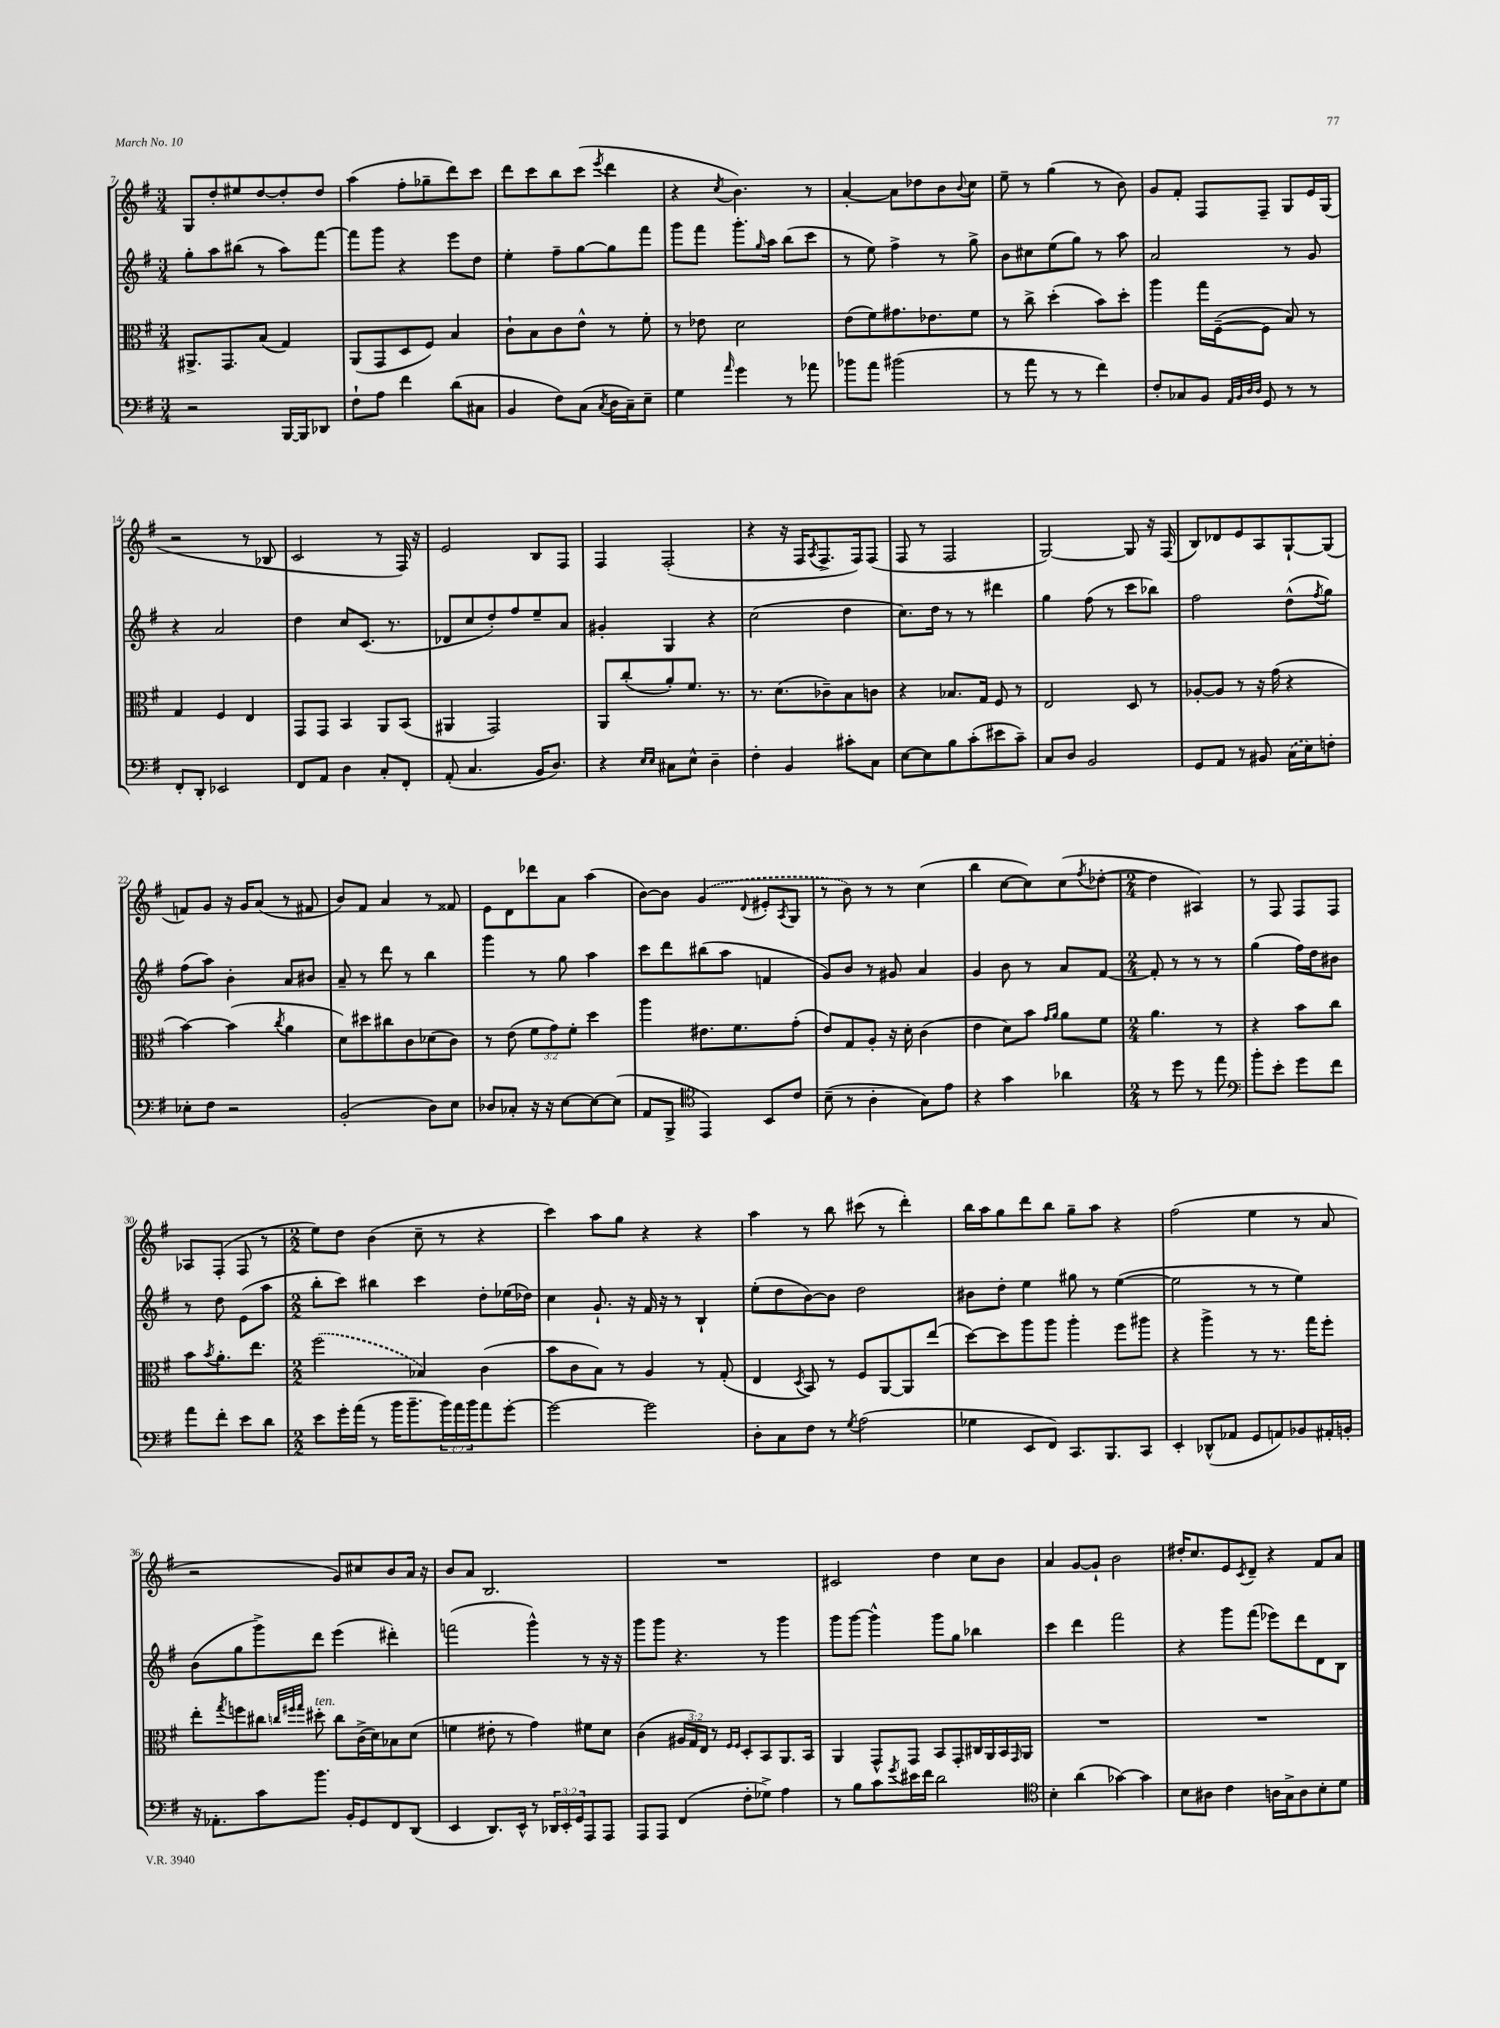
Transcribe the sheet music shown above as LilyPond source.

<<
\new StaffGroup <<
\new Staff = "s0" {
    \clef treble \key g \major \numericTimeSignature \time 3/4
    g8 d''8-. eis''8 d''8~ d''8-. d''8 |
    a''4( fis''8-. ges''8-- d'''8) c'''8 |
    d'''8 c'''8 b''8 c'''8( \acciaccatura { e'''8 } d'''4 |
    r4 \acciaccatura { c''8 } b'4.) r8 |
    a'4~-. a'8 des''8 b'8 \appoggiatura { b'8 } c''8 |
    e''8-- r8 g''4( r8 b'8) |
    g'8 fis'8-. fis8 fis8-- g8 e'16 g16( |
    r2 r8 bes8 |
    c'2 r8 fis16) r16 |
    e'2 b8 fis8 |
    fis4 fis2-.( |
    r4 r16 fis16 \acciaccatura { a8 } fis8.-> fis16) fis8( |
    fis8 r8 fis2 |
    g2~) g8 r16 fis16( |
    b8) des'8 e'8 a8 g8~-! g8( |
    f'8) g'8 r16 g'16 a'8( r8 fis'8 |
    b'8) fis'8 a'4 r8 fisis'8 |
    e'8 d'8 des'''8 a'8 a''4( |
    b'8~) b'8 \once \slurDashed g'4( \appoggiatura { d'8 } eis'8-. \acciaccatura { a8 } g8 |
    r8 b'8) r8 r8 c''4( |
    b''4 c''8~ c''8) c''8( \acciaccatura { fis''8 } des''8~-. |
    \numericTimeSignature \time 2/4 des''4 ais4) |
    r8 fis8 fis8 fis8 |
    aes8 fis8-.( fis8 r8 |
    \numericTimeSignature \time 2/2 e''8) d''8 b'4( c''8-- r8 r4 |
    c'''4) a''8 g''8 r4 r4 |
    a''4 r8 b''8 cis'''8( r8 d'''4-.) |
    b''16 a''16 g''8 d'''8 b''8 g''8-- a''8 r4 |
    fis''2( e''4 r8 a'8 |
    r2 g'8) cis''8 b'8 a'16 r16 |
    b'8 a'8 b2. |
    R1 |
    cis'2 d''4 c''8 b'8 |
    a'4 g'8~ g'8-! b'2 |
    dis''16-. c''8. e'8 \acciaccatura { c'8 } d'8-- r4 fis'8 a'8 \bar "|." |
}
\new Staff = "s1" {
    \clef treble \key g \major \numericTimeSignature \time 3/4
    g''8-. a''8 bis''8( r8 a''8) fis'''8~ |
    fis'''8 g'''8 r4 e'''8 d''8 |
    e''4-. fis''8-- g''8~ g''8 fis'''8 |
    g'''8 fis'''8 g'''8.-. \grace { g''16 } a''16 b''8( c'''8 |
    r8 e''8) fis''4-> r8 g''8-> |
    b'8 cis''8 e''8( g''8) r8 a''8 |
    a'2 r8 g'8 |
    r4 a'2 |
    d''4 c''8 c'8.( r8. |
    des'8 c''8 d''8-.) fis''8 e''8-- a'8 |
    gis'4-. g4 r4 |
    c''2( d''4 |
    c''8.) d''16 r8 r8 dis'''4 |
    g''4 fis''8( r8 c'''8 bes''8) |
    fis''2 d''8-^( \acciaccatura { fis''8 } g''8) |
    fis''8( a''8) b'4-. a'8 bis'8 |
    a'8-- r8 d'''8 r8 b''4 |
    g'''4 r8 g''8 a''4 |
    c'''8 d'''8 bis''8( a''8 f'4 |
    g'8) b'8 r8 gis'8 a'4 |
    g'4 b'8 r8 a'8 fis'8~ |
    \numericTimeSignature \time 2/4 fis'8-. r8 r8 r8 |
    g''4( fis''16) d''16 bis'8 |
    r8 d''8 e'8( a''8 |
    \numericTimeSignature \time 2/2 b''8-. c'''8) bis''4 c'''4 d''8-. ees''16( des''16) |
    c''4 g'8.-! r16 fis'16 r16 r8 b4-! |
    e''8-.( d''8 b'8~) b'8 d''2 |
    bis'8 d''8-. e''4 gis''8 r8 e''4~( |
    e''2 r8 r8 e''4) |
    b'8( g''8 g'''8->) d'''8 e'''4( dis'''4-.) |
    f'''2( g'''4-^) r8 r16 r16 |
    g'''8 g'''8 r4. r8 g'''4 |
    g'''8 g'''8~ g'''4-^ g'''8 g''8 bes''4 |
    c'''4 d'''4 fis'''2 |
    r4 g'''8 fis'''8( ees'''8) d'''8 d'8 b8 \bar "|." |
}
\new Staff = "s2" {
    \clef alto \key g \major \numericTimeSignature \time 3/4 \override Staff.TupletNumber.text = #tuplet-number::calc-fraction-text
    ais,8.-> g,8. b8( g4) |
    a,8( g,8 d8 fis8) b4 |
    c'8-! b8 c'8 e'8-^ r8 fis'8-. |
    r8 ees'8 d'2 |
    e'8( fis'8) gis'8. ees'8. fis'8 |
    r8 c''8-> d''4-.( b'8) d''8-. |
    a''4 g''16 fis16~--( fis8 b8) r8 |
    g4 fis4 e4 |
    g,8 g,8 b,4 a,8 b,8( |
    ais,4 g,2) |
    a,8 c''8-.( a'8-.) fis'8. r8. |
    r8. d'8.( ces'8--) b8 c'8 |
    r4 bes8. g16 fis8 r8 |
    e2 d8 r8 |
    aes8~-. aes8 r8 r16 g'16( r4 |
    b'4~) b'4( \acciaccatura { c''8 } a'4 |
    d'8) dis''8 cis''8 c'8 des'8( c'8) |
    r8 e'8( \tuplet 3/2 { fis'8 g'8) fis'8-. } d''4 |
    a''4 eis'8. fis'8. g'8-.( |
    e'8) g8 a8-. r16 d'16-. c'4( |
    e'4 d'8) b'8 \grace { g'16 a'16 } a'8 fis'8 |
    \numericTimeSignature \time 2/4 a'4. r8 |
    r4 b'8 c''8 |
    b'8 \acciaccatura { b'8 } a'8.-. e''8. |
    \numericTimeSignature \time 2/2 \once \slurDashed fis''2( bes4) c'4( |
    b'8 c'8 b8) r8 a4 r8 g8-.( |
    e4 \acciaccatura { d8 } b,8) r8 fis8 a,8~ a,8 e''8( |
    d''8~) d''8 a''8 a''8 a''4-. fis''8 ais''8 |
    r4 a''4-> r8 r8. g''16 fis''8-. |
    e''8-. \acciaccatura { g''8 } f''8 cis''8 \grace { c''32 fis''32 g''32 } dis''8-.^\markup { \italic "ten." } c''8 c'16->( d'16) bes8 d'8( |
    f'4 eis'8-. r8 g'4) fis'8 d'8 |
    c'4( \tuplet 3/2 { ais16 g16) e16 } r8 \grace { fis16 fis16 } d8-. b,8 a,8. b,16 |
    a,4 g,8-^ g,8 b,8 g,8-. cis16 a,16 b,16 \grace { g,16 } a,16 |
    R1 |
    R1 \bar "|." |
}
\new Staff = "s3" {
    \clef bass \key g \major \numericTimeSignature \time 3/4 \override Staff.TupletNumber.text = #tuplet-number::calc-fraction-text
    r2 b,,16~ b,,16 des,8 |
    fis8-! a8 fis'4 d'8( cis8 |
    b,4 fis8) c8( \acciaccatura { c8 } d16 c16--) e8-- |
    g4 \grace { a'16 } g'4 r8 aes'8 |
    bes'8 a'8 bis'2( |
    r8 a'8 r8 r8 fis'4) |
    fis8-. ces8 b,8 \grace { a,32 b,32 d32 d32 } g,8 r8 r8 |
    fis,8-. d,8-. ees,2 |
    fis,8 a,8 d4 c8-. fis,8-. |
    a,8-.( c4. b,16 d8.) |
    r4 \grace { e16 e16 } cis8 e8-^ d4-- |
    fis4-. b,4 cis'8-. c8 |
    e8~ e8 b8 c'8-.( eis'8 c'8--) |
    c8 d8 b,2 |
    g,8 a,8 r8 bis,8 \once \slurDashed c16( e16) f8-. |
    ees8-. fis8 r2 |
    b,2-.( d8) e8 |
    des8 ces8-. r16 r16 e8~ e8~ e8( |
    a,8 b,,8-> \clef tenor e,4) b,8 c'8 |
    b8--( r8 a4-. g8) e'8 |
    r4 g'4 aes'4 |
    \numericTimeSignature \time 2/4 r8 d''8 r8 e''8 |
    \clef bass b'8-. e'8-. g'8 fis'8 |
    a'8 fis'8-. e'8 d'8 |
    \numericTimeSignature \time 2/2 e'8 g'16-. a'16( r8 b'16 b'8.-- \tuplet 3/2 { b'16) a'16 b'16 } a'8 g'8~-. |
    g'2~ g'2 |
    d8-. c8 fis8 r8 \acciaccatura { g8 } a2( |
    ges4 e,8 fis,8) c,8. b,,8. c,8 |
    e,4-. des,8-^( aes,8 g,8 a,8) bes,8 ais,16-. b,16-. |
    r16 aes,8.-. c'8 b'8. b,16-. g,8 fis,8 d,8( |
    e,4 d,8.) e,16-^ r8 \tuplet 3/2 { des,16 e,16-. g,16 } a,,8 a,,8 |
    a,,8 a,,8 fis,4( fis8-. ges8->) a4 |
    r8 b8 c'8 \acciaccatura { g'8 } eis'16 fis'16 d'2 |
    \clef tenor b4-. a'4( ges'4~) ges'4 |
    b8 ais8 c'4 a16 g16-> a8 b8-. d'8 \bar "|." |
}
>>
>>
\layout { \context { \Score currentBarNumber = #7 } }
